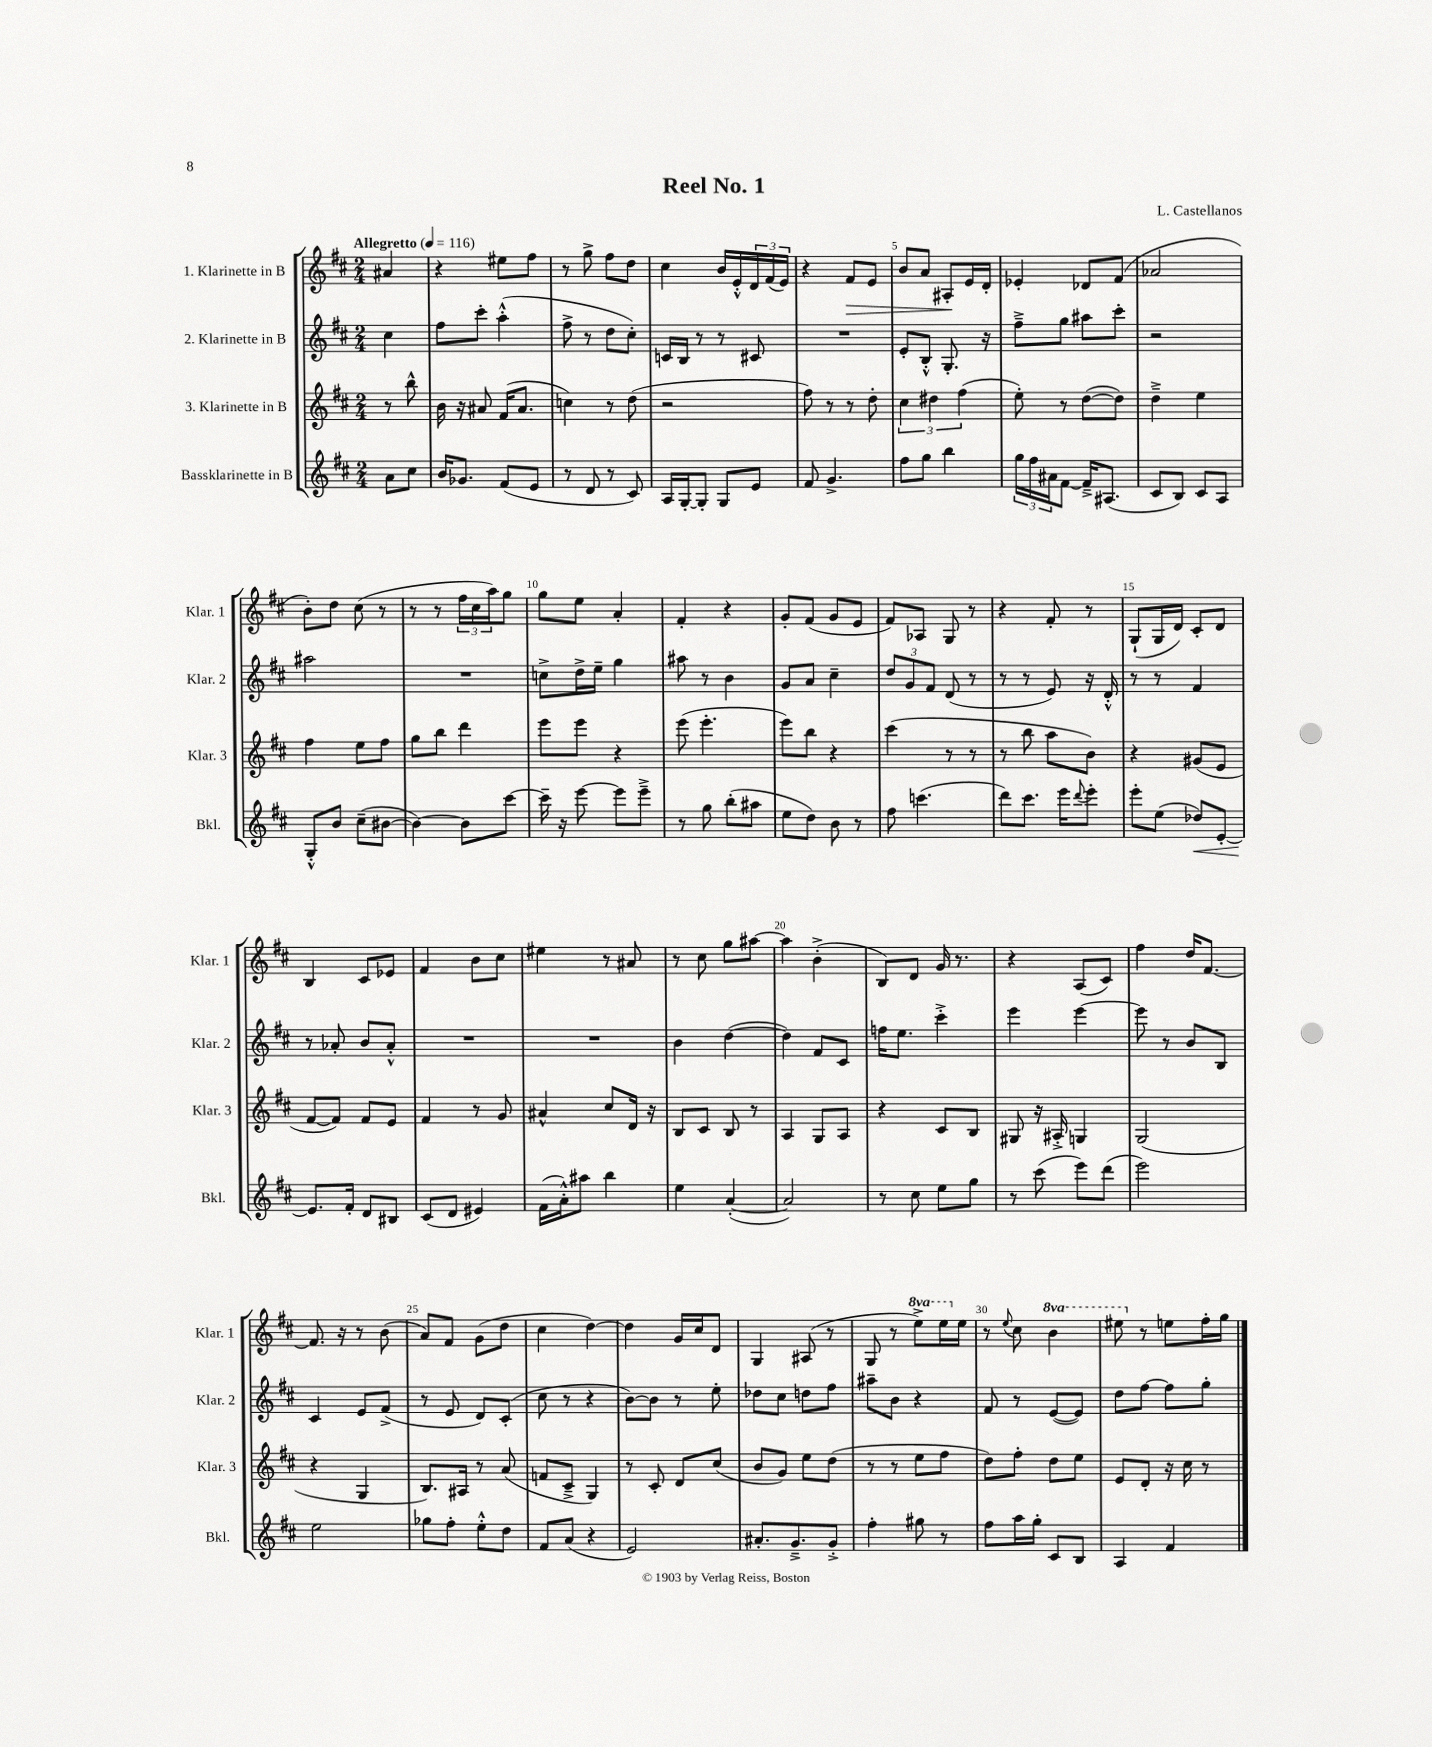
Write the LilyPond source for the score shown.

\header { title = "Reel No. 1" composer = "L. Castellanos" }
<<
\new StaffGroup <<
\new Staff = "s0" \with { instrumentName = "1. Klarinette in B" shortInstrumentName = "Klar. 1" } {
    \clef treble \key d \major \numericTimeSignature \time 2/4 \set Staff.ottavationMarkups = #ottavation-simple-ordinals \partial 4 \tempo "Allegretto" 4 = 116
    ais'4 |
    r4 eis''8 fis''8 |
    r8 g''8-> fis''8 d''8 |
    cis''4 b'16 e'16-.-^ \tuplet 3/2 { d'16 fis'16( e'16) } |
    r4 fis'8\> e'8 |
    b'8 a'8 ais8-.\! e'16 d'16-. |
    ees'4-. des'8 fis'8( |
    aes'2 |
    b'8-.) d''8 cis''8( r8 |
    r8 r8 \tuplet 3/2 { fis''16 cis''16 a''16) } g''8 |
    g''8 e''8 a'4-. |
    fis'4-. r4 |
    g'8-. fis'8( g'8 e'8 |
    fis'8) aes8 g8 r8 |
    r4 fis'8-. r8 |
    g8-!( g16 d'16) cis'8-. d'8 |
    b4 cis'8 ees'8 |
    fis'4 b'8 cis''8 |
    eis''4 r8 ais'8 |
    r8 cis''8 g''8 ais''8~ |
    ais''4 b'4-.->( |
    b8) d'8 g'16 r8. |
    r4 a8( cis'8) |
    fis''4 d''16 fis'8.~ |
    fis'8. r16 r8 b'8( |
    a'8) fis'8 g'8( d''8 |
    cis''4 d''4~) |
    d''4 g'16 cis''16 d'8 |
    g4 ais8( r8 |
    g8 r8 \ottava #1 e'''8->) e'''16 \ottava #0 e''16 |
    r8 \appoggiatura { e''8 } cis''8 \ottava #1 b''4 |
    eis'''8 \ottava #0 r8 e''!8 fis''16-. g''16 \bar "|." |
}
\new Staff = "s1" \with { instrumentName = "2. Klarinette in B" shortInstrumentName = "Klar. 2" } {
    \clef treble \key d \major \numericTimeSignature \time 2/4 \partial 4
    cis''4 |
    fis''8 cis'''8-. a''4-.-^( |
    fis''8-> r8 d''8 cis''8-.) |
    c'16 b16 r8 r8 cis'8 |
    R2 |
    e'8-. b8-.-^ g8.-. r16 |
    fis''8---> g''8 ais''8 cis'''8-. |
    r2 |
    ais''2 |
    R2 |
    c''8-> d''16-> e''16-- g''4 |
    ais''8 r8 b'4 |
    g'8 a'8 cis''4-- |
    \tuplet 3/2 { d''8 g'8 fis'8 } d'8( r8 |
    r8 r8 e'8) r16 d'16-.-^ |
    r8 r8 fis'4 |
    r8 aes'8-. b'8 aes'8-.-^ |
    R2 |
    R2 |
    b'4 d''4~( |
    d''4) fis'8 cis'8 |
    f''16 e''8. cis'''4-.-> |
    e'''4 e'''4~ |
    e'''8 r8 b'8 b8 |
    cis'4 e'8 fis'8->( |
    r8 e'8 d'8) cis'8-.( |
    cis''8 r8 r4 |
    b'8~) b'8 r8 e''8-. |
    des''8 cis''8 d''8 fis''8 |
    ais''8-- b'8 r4 |
    fis'8 r8 e'8~( e'8) |
    d''8 fis''8~ fis''8 g''8-. \bar "|." |
}
\new Staff = "s2" \with { instrumentName = "3. Klarinette in B" shortInstrumentName = "Klar. 3" } {
    \clef treble \key d \major \numericTimeSignature \time 2/4 \partial 4
    r8 b''8-^ |
    b'16 r16 ais'8 fis'16( ais'8. |
    c''4) r8 d''8( |
    r2 |
    fis''8) r8 r8 d''8-. |
    \tuplet 3/2 { cis''4 dis''4 fis''4( } |
    e''8-.) r8 d''8~( d''8) |
    d''4---> e''4 |
    fis''4 e''8 fis''8 |
    g''8 b''8 d'''4 |
    e'''8 e'''8 r4 |
    e'''8( e'''4.-. |
    e'''8) b''8 r4 |
    cis'''4( r8 r8 |
    r8 b''8 a''8 b'8) |
    r4 gis'8( e'8 |
    fis'8~ fis'8) fis'8 e'8 |
    fis'4 r8 g'8 |
    ais'4-^ cis''8 d'16 r16 |
    b8 cis'8 b8 r8 |
    a4 g8 a8 |
    r4 cis'8 b8 |
    gis8 r16 ais16-.-> g4 |
    g2( |
    r4 g4 |
    b8.) ais16 r8 a'8( |
    f'8 cis'8---> g4) |
    r8 cis'8-. d'8 cis''8( |
    b'8 g'8) e''8 d''8( |
    r8 r8 e''8 fis''8 |
    d''8) fis''8-. d''8 e''8 |
    e'8 d'8-. r16 cis''16 r8 \bar "|." |
}
\new Staff = "s3" \with { instrumentName = "Bassklarinette in B" shortInstrumentName = "Bkl." } {
    \clef treble \key d \major \numericTimeSignature \time 2/4 \partial 4
    a'8 cis''8 |
    b'16 ges'8. fis'8( e'8 |
    r8 d'8 r8 cis'8) |
    a16 g16~-. g8-. g8 e'8 |
    fis'8 g'4.-> |
    fis''8 g''8 b''4 |
    \tuplet 3/2 { g''16 fis''16 ais'16 } fis'8~ fis'16---> ais8.( |
    cis'8 b8) cis'8 a8 |
    g8-.-^ b'8 cis''8--( bis'8~ |
    bis'4~) bis'8 cis'''8~ |
    cis'''16-- r16 e'''8~ e'''8 e'''8---> |
    r8 g''8 b''8-.( ais''8 |
    e''8 d''8) b'8 r8 |
    fis''8 c'''4.( |
    d'''8) cis'''8. e'''16 \appoggiatura { d'''8 } e'''8-. |
    e'''8-. e''8( des''8\<) e'8~-. |
    e'8.\! fis'16-. d'8 bis8 |
    cis'8( d'8 eis'4) |
    fis'16( a'16-.-^) ais''8 b''4 |
    e''4 a'4~-.( |
    a'2) |
    r8 cis''8 e''8 g''8 |
    r8 cis'''8( e'''8) d'''8( |
    e'''2) |
    e''2 |
    ges''8 fis''8-. e''8-.-^ d''8 |
    fis'8 a'8( r4 |
    e'2) |
    ais'8.-. g'8.---> g'8-.-> |
    fis''4-. gis''8 r8 |
    fis''8 a''16 g''16-. cis'8 b8 |
    a4 fis'4 \bar "|." |
}
>>
>>
\layout { \context { \Score \override BarNumber.break-visibility = ##(#f #t #t) barNumberVisibility = #(every-nth-bar-number-visible 5) } }
